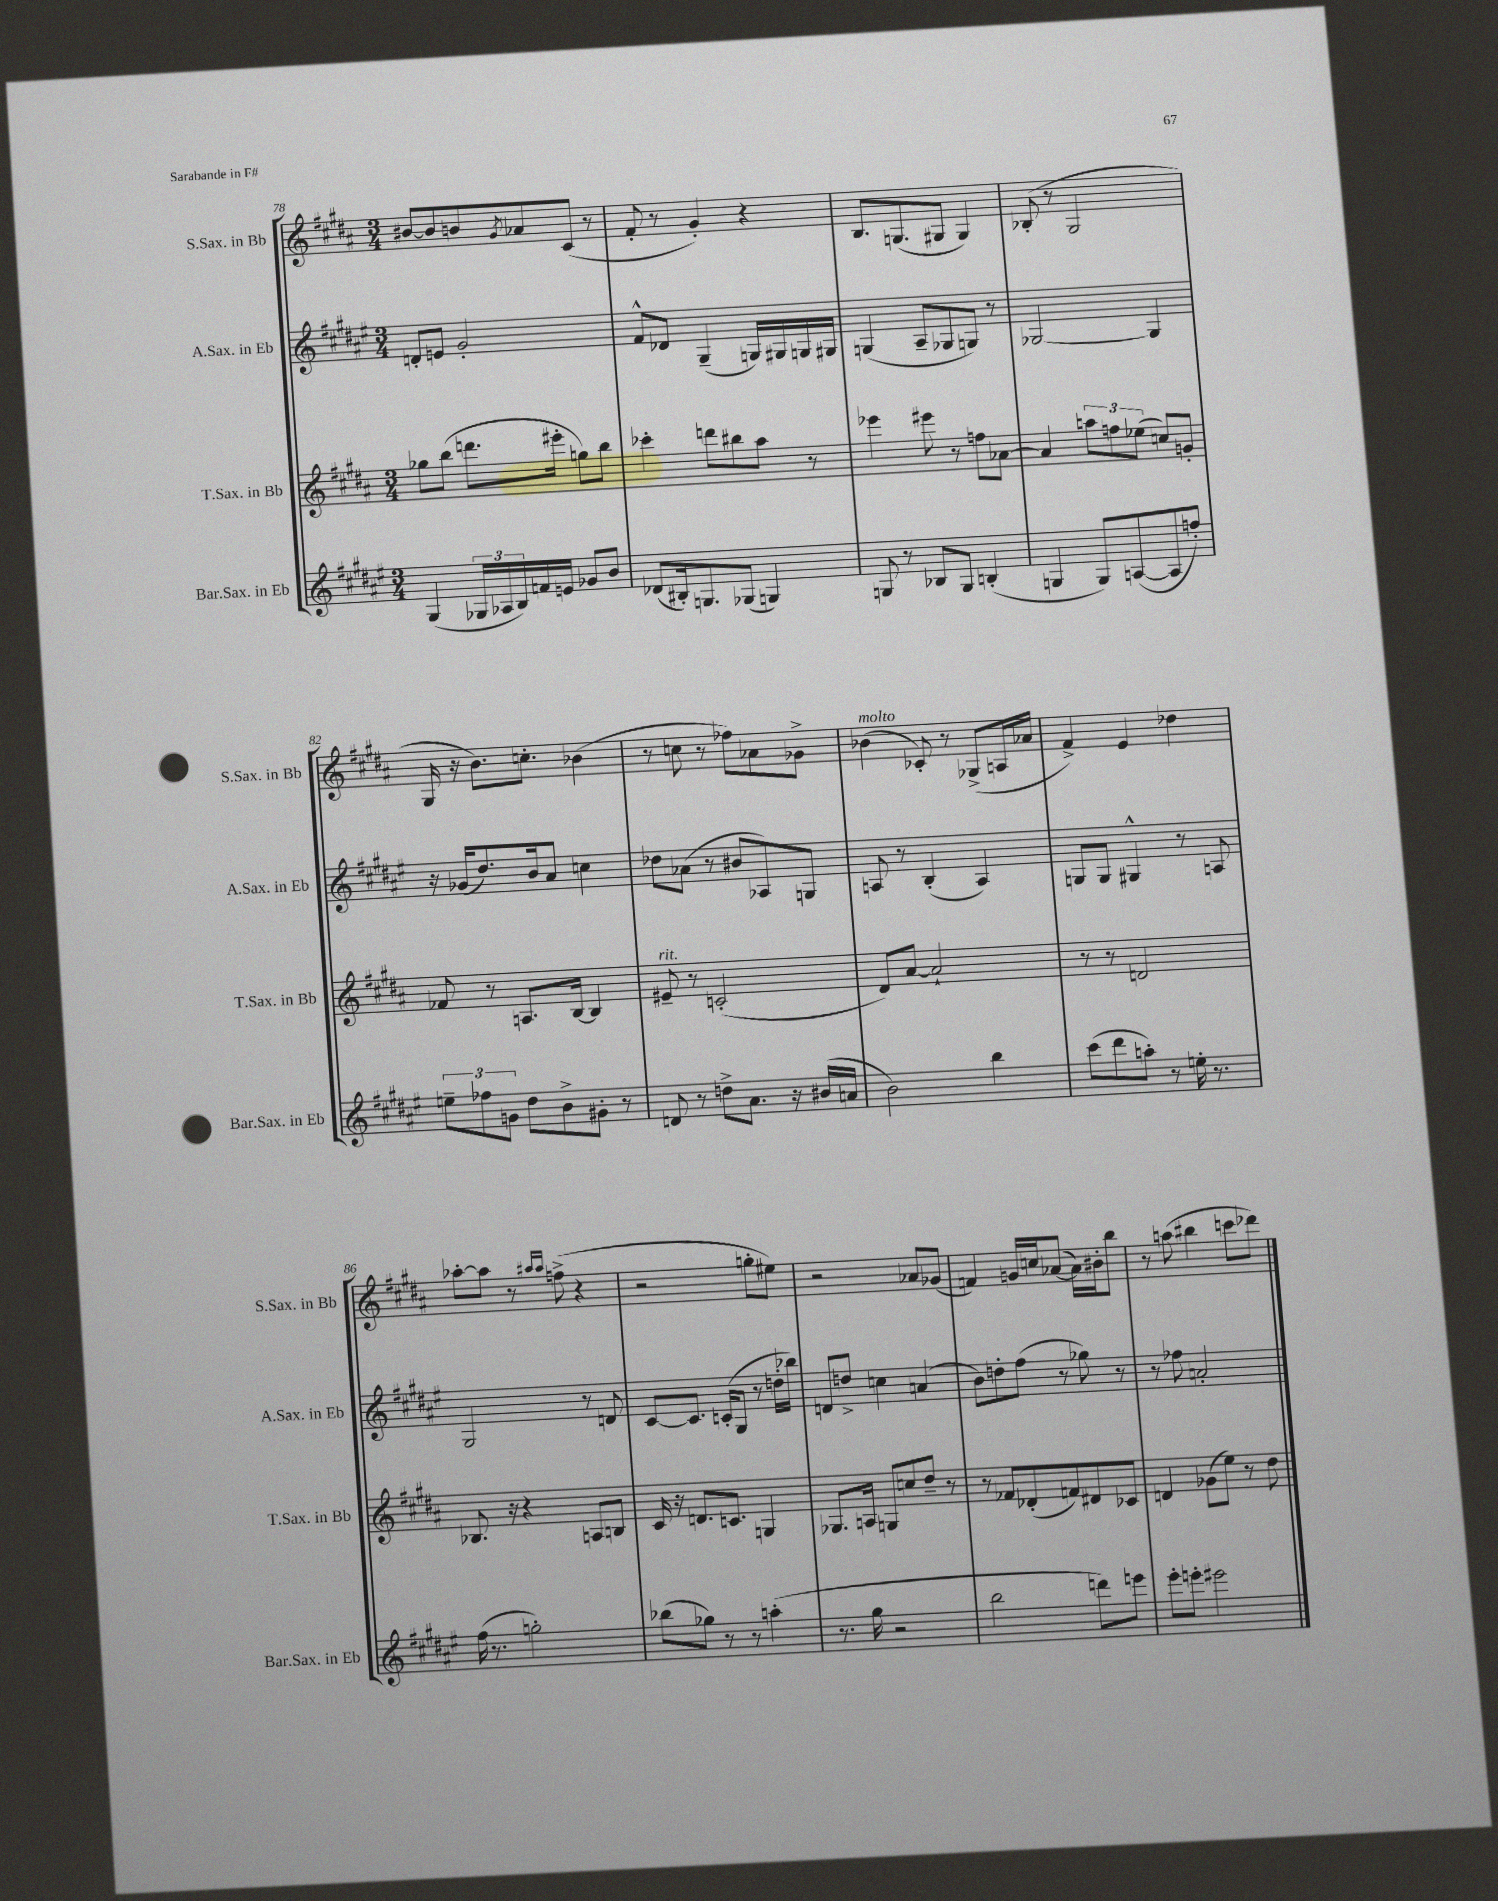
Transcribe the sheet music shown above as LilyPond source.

<<
\new StaffGroup <<
\new Staff = "s0" \with { instrumentName = "S.Sax. in Bb" shortInstrumentName = "S.Sax. in Bb" } {
    \clef treble \key b \major \numericTimeSignature \time 3/4
    bis'8~ bis'8 b'8 \acciaccatura { gis'8 } aes'8 cis'8( r8 |
    fis'8-. r8 gis'4-.) r4 |
    b8. g8.( gis8 gis4) |
    bes8-.( r8 gis2 |
    gis16 r16 b'8.) c''8.-. bes'4( |
    r8 c''8 r8 fes''8) aes'8 ges'8-> |
    bes'4^\markup { \italic "molto" }( ces'8-.) r8 ges8->( a16 aes'16 |
    fis'4->) e'4 des''4 |
    aes''8~-. aes''8 r8 \grace { ais''16 ais''16 } f''8->( r4 |
    r2 g''8-. eis''8) |
    r2 aes'8 ges'8( |
    f'4) g'16 c''16 aes'8~( aes'16) bis'16-. b''8 |
    r8 a''8( bis''4 c'''8 des'''8) \bar "|." |
}
\new Staff = "s1" \with { instrumentName = "A.Sax. in Eb" shortInstrumentName = "A.Sax. in Eb" } {
    \clef treble \key fis \major \numericTimeSignature \time 3/4
    d'8-. e'8 gis'2-. |
    fis'8-^ des'8 gis4--( g16) gis16 g16 gis16 |
    g4( ais8-- ges8 g8) r8 |
    ges2~ ges4 |
    r16 ges'16( dis''8.) b'16 ais'8 c''4 |
    des''8 aes'8( r8 bis'8 aes8) g8 |
    a8 r8 b4-.( a4) |
    g8 g8 gis4-^ r8 a8 |
    gis2 r8 d'8 |
    cis'8~ cis'8. c'16-.( gis8 r8 d''16-. bes''16) |
    d'8 d''8-> c''4 a'4( |
    b'8) d''8-. fis''8( r8 ges''8) r8 |
    r8 fes''8 a'2-. \bar "|." |
}
\new Staff = "s2" \with { instrumentName = "T.Sax. in Bb" shortInstrumentName = "T.Sax. in Bb" } {
    \clef treble \key b \major \numericTimeSignature \time 3/4
    ges''8 b''8( d'''8. eis'''16-. g''8) b''8 |
    ces'''4-. d'''8 bis''8 ais''8 r8 |
    ees'''4 eis'''8 r8 f''8 aes'8~ |
    aes'4 \tuplet 3/2 { a''8 f''8 ees''8( } c''8) g'8-. |
    fes'8 r8 a8. b16~ b4 |
    eis'8--^\markup { \italic "rit." } r8 c'2-.( |
    dis'8) ais'8~ ais'2-! |
    r8 r8 d'2 |
    bes8. r16 r4 a8 b8 |
    cis'16 r16 d'8. c'8. g4 |
    ges8. a16 g8 c''8 dis''8-- r8 |
    r8 fes'8 des'8-.( f'8) dis'8 ces'8 |
    d'4 ges'8( e''8) r8 dis''8 \bar "|." |
}
\new Staff = "s3" \with { instrumentName = "Bar.Sax. in Eb" shortInstrumentName = "Bar.Sax. in Eb" } {
    \clef treble \key fis \major \numericTimeSignature \time 3/4
    gis4( \tuplet 3/2 { ges16 aes16 b16) } f'16 e'16 ges'8 b'8 |
    des'8( bis16-.) g8. ges8( g4) |
    g8 r8 bes8 g8 b4-.( |
    g4 g8) a8~( a8 f''8-.) |
    \tuplet 3/2 { e''8-- fes''8 g'8 } dis''8 b'8-> gis'8-. r8 |
    d'8 r8 d''8-> ais'8. r16 bis'16( a'16 |
    b'2) b''4 |
    cis'''8( dis'''8 a''8-.) r8 e''16-. r8. |
    fis''16( r8. g''2-.) |
    bes''8( ges''8) r8 r8 a''4-.( |
    r8. gis''16 r2 |
    b''2 d'''8) e'''8 |
    eis'''8-. e'''8-. eis'''2 \bar "|." |
}
>>
>>
\layout { \context { \Score currentBarNumber = #78 } }
